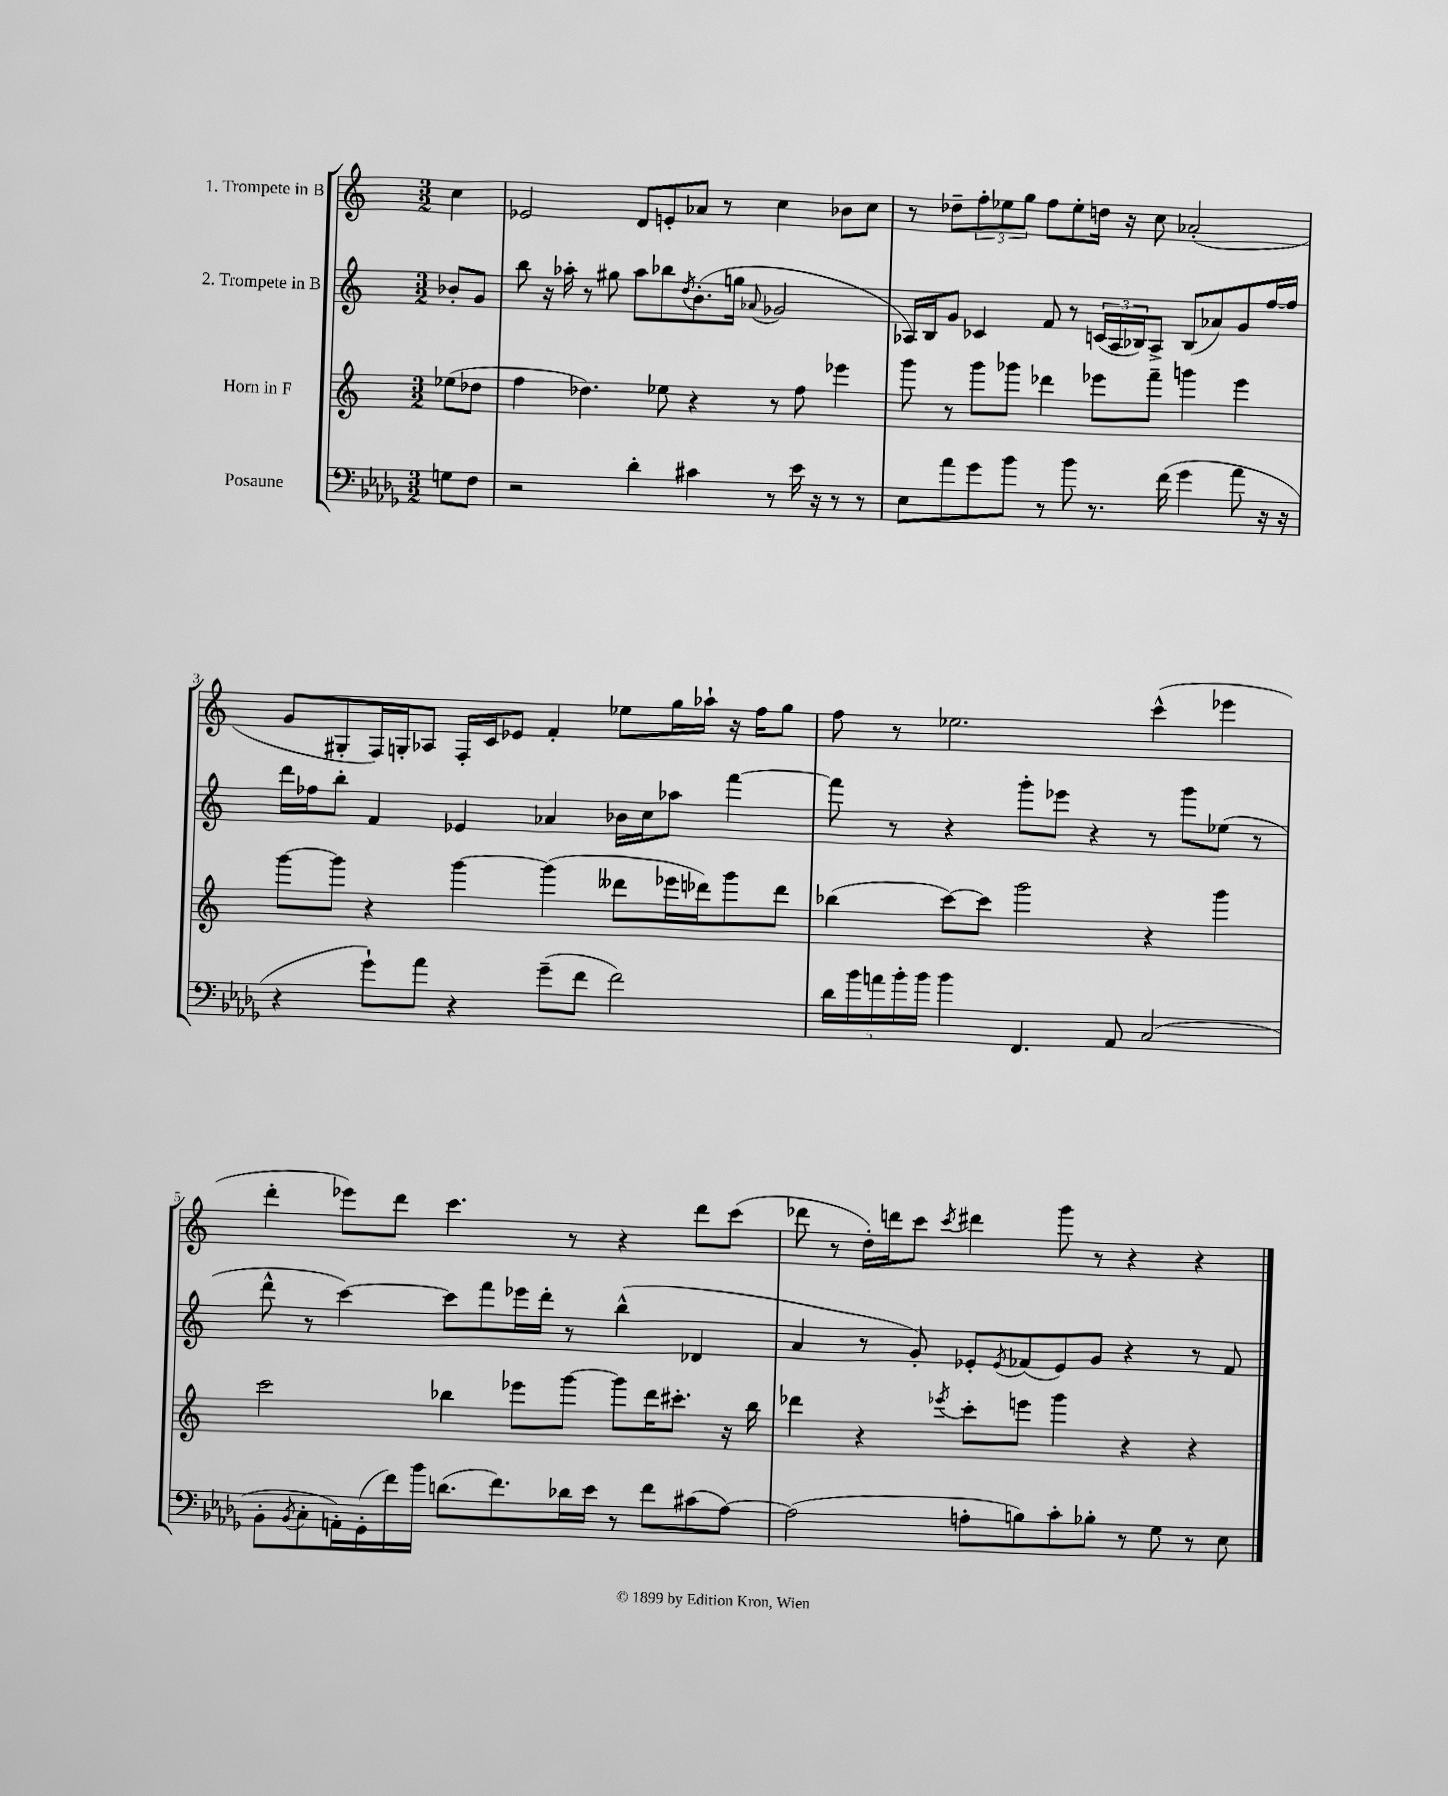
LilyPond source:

<<
\new StaffGroup <<
\new Staff = "s0" \with { instrumentName = "1. Trompete in B" } {
    \clef treble \key c \major \numericTimeSignature \time 3/2 \partial 4
    c''4 |
    ees'2 d'8 e'8-. aes'8 r8 c''4 bes'8 c''8 |
    r8 des''8-- \tuplet 3/2 { f''8-. ees''8 g''8 } f''8 ees''8-. d''16 r16 c''8 aes'2-.( |
    g'8 gis8-. f16) g16-. aes8 f16-. c'16 ees'8 f'4-. ees''8 g''16 aes''16-! r16 f''16 g''8 |
    f''8 r8 ees''2. c'''4-^( ees'''4 |
    d'''4-. ees'''8) d'''8 c'''4. r8 r4 d'''8 c'''8( |
    des'''8 r8 d''16-.) d'''16 c'''8 \acciaccatura { c'''8 } dis'''4 g'''8 r8 r4 r4 \bar "|." |
}
\new Staff = "s1" \with { instrumentName = "2. Trompete in B" } {
    \clef treble \key c \major \numericTimeSignature \time 3/2 \partial 4
    bes'8-. g'8 |
    b''8 r16 aes''16-. r8 gis''8 aes''8 bes''8 \acciaccatura { d''8 } b'8.-.( g''16 \appoggiatura { aes'8 } ges'2 |
    aes16) b16 g'8 ces'4 f'8 r8 \tuplet 3/2 { c'16( aes16 bes16) } aes8-> bes8( aes'8) g'8 f''16~ f''16 |
    d'''16 fes''16 b''8-. f'4 ees'4 aes'4 bes'16 c''16 aes''8 f'''4~ |
    f'''8 r8 r4 g'''8-. ees'''8 r4 r8 g'''8 ees''8( r8 |
    d'''8-^ r8 c'''4~) c'''8 f'''8 ees'''16 d'''16-. r8 b''4-^( des'4 |
    a'4 r8 g'8-.) ees'8-. \acciaccatura { ees'8 } fes'8( ees'8) g'8 r4 r8 fes'8 \bar "|." |
}
\new Staff = "s2" \with { instrumentName = "Horn in F" } {
    \clef treble \key c \major \numericTimeSignature \time 3/2 \partial 4
    ees''8( des''8 |
    f''4 des''4.) ees''8 r4 r8 f''8 ees'''4 |
    g'''8 r8 g'''8 ges'''8 des'''4 ees'''8 f'''8-- g'''4 ees'''4 |
    g'''8~ g'''8 r4 g'''4~ g'''4( deses'''8 ees'''16 des'''16) g'''8 des'''8 |
    bes''4( c'''8~) c'''8 g'''2 r4 g'''4 |
    c'''2 bes''4 ees'''8 g'''8~ g'''8 d'''16 cis'''8.-. r16 bes''16 |
    des'''4 r4 \acciaccatura { ees'''8 } c'''8-. e'''8 g'''4 r4 r4 \bar "|." |
}
\new Staff = "s3" \with { instrumentName = "Posaune" } {
    \clef bass \key des \major \numericTimeSignature \time 3/2 \partial 4
    g8 f8 |
    r2 des'4-. cis'4 r8 ees'16 r16 r8 r8 |
    ees8 aes'8 ges'8 bes'8 r8 bes'8 r8. f'16( ges'4 aes'8 r16 r16 |
    r4 ges'8-!) aes'8 r4 ges'8--( f'8 f'2) |
    \tuplet 5/4 { des'16 bes'16 a'16 bes'16-. bes'16 } bes'4 f,4. aes,8 c2( |
    bes,8-. \acciaccatura { bes,8 } c8-. a,16-.) ges,16-.( f'16) bes'16 d'8.( f'8.) des'16 ees'16 r8 f'8 cis'8( aes8~) |
    aes2( a8-. b8) c'8-. bes8-. r8 ges8 r8 ees8 \bar "|." |
}
>>
>>
